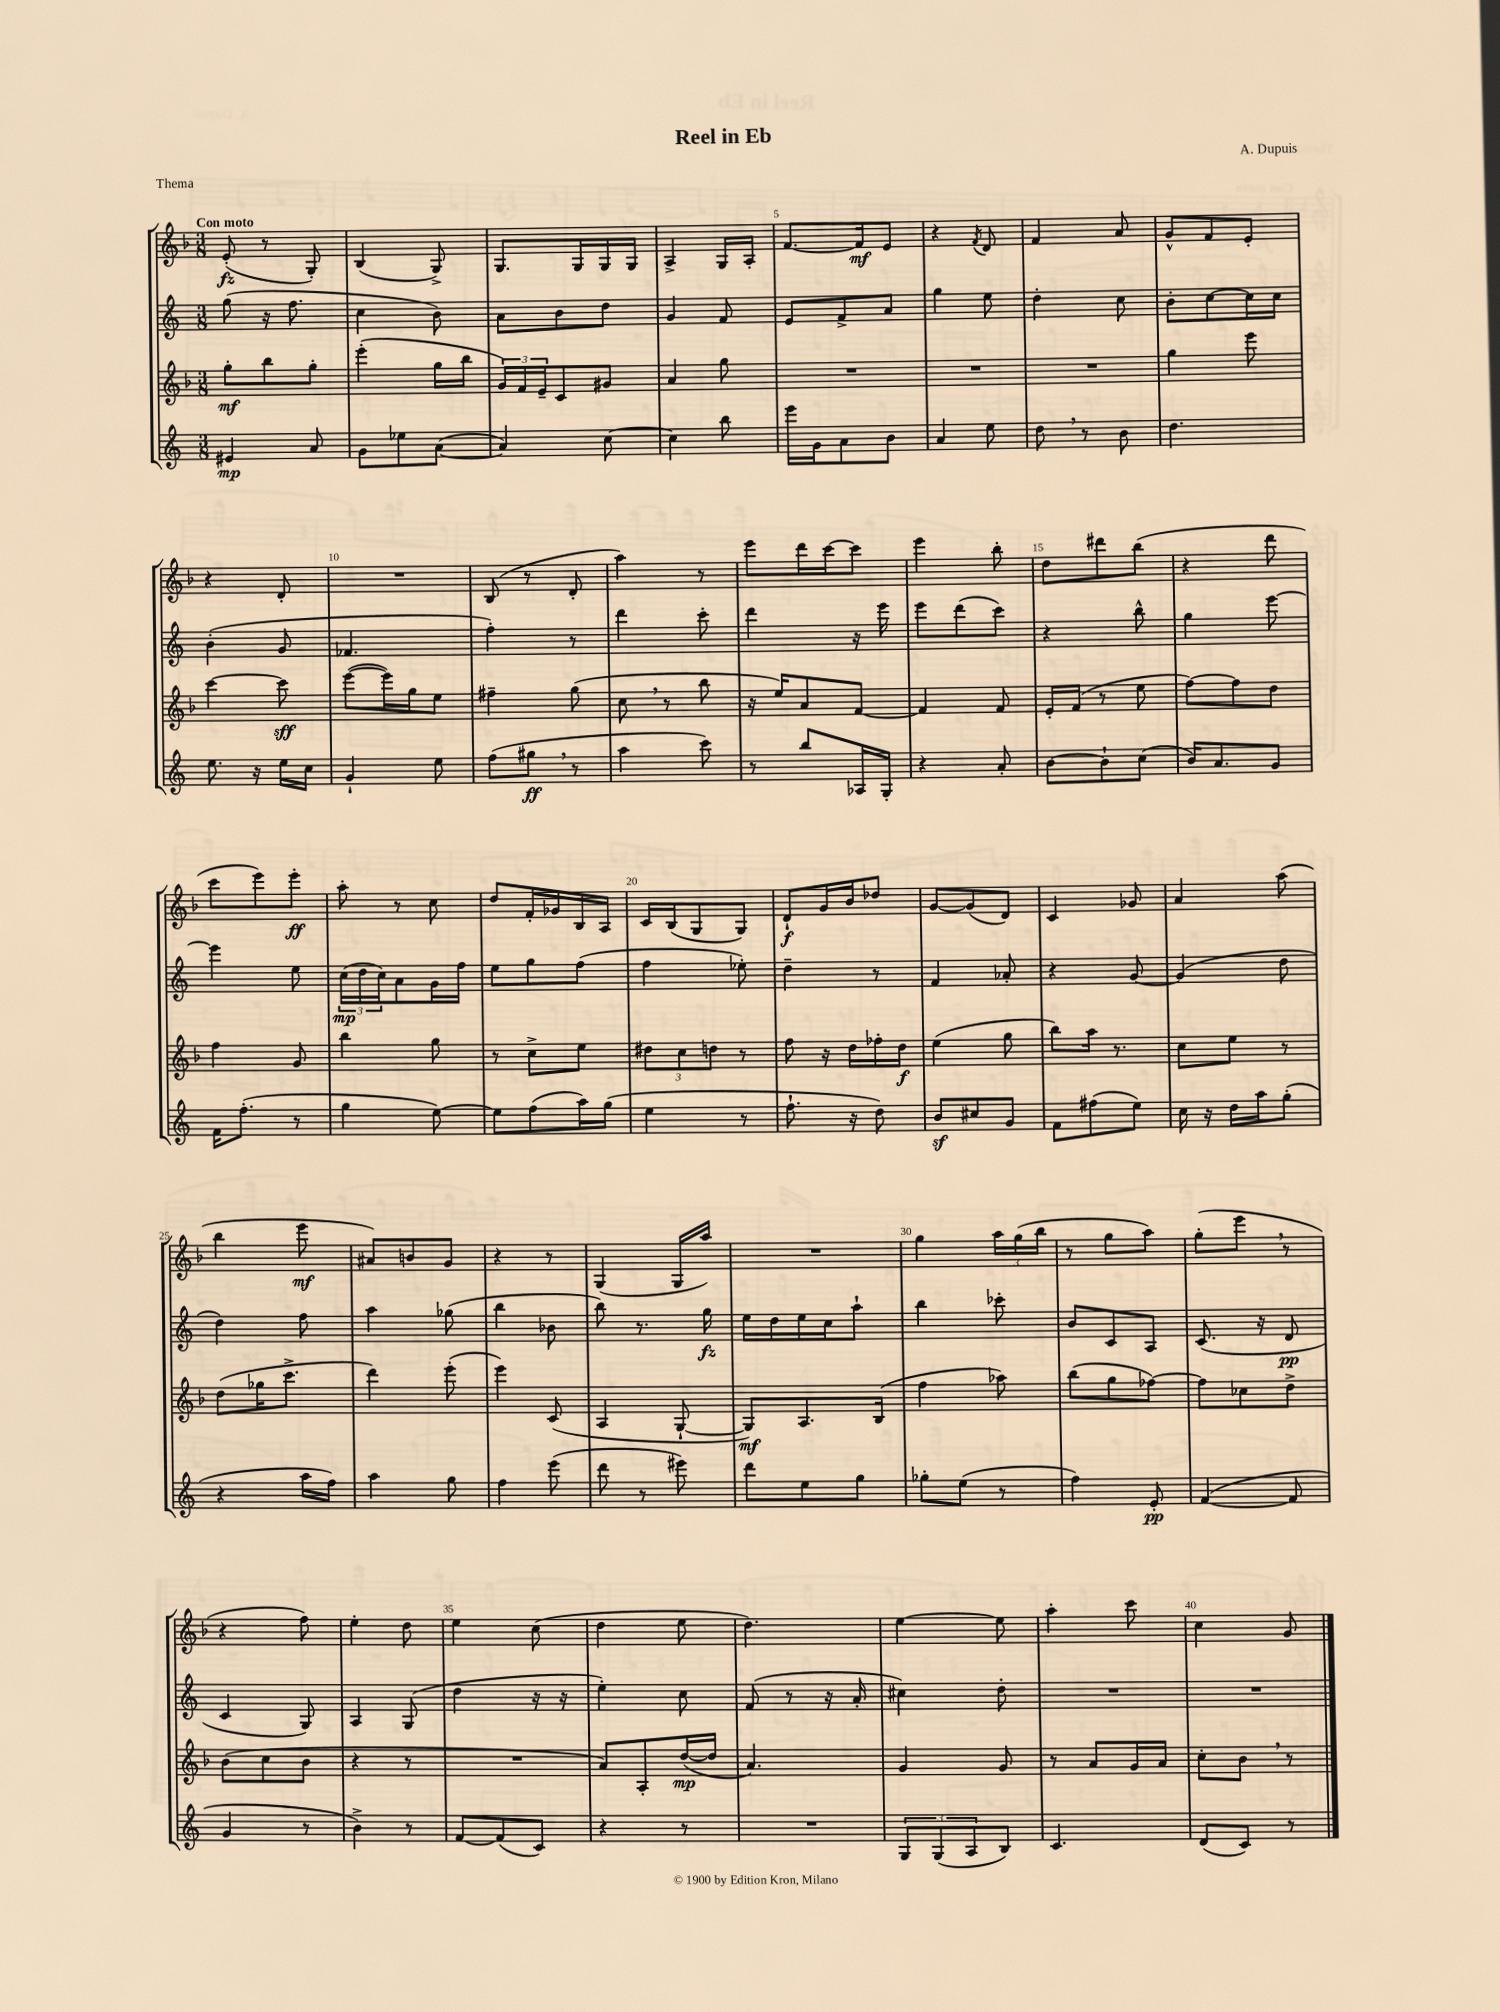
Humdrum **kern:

**kern	**dynam	**kern	**dynam	**kern	**dynam	**kern	**dynam
*part4	*part4	*part3	*part3	*part2	*part2	*part1	*part1
*staff4	*staff4	*staff3	*staff3	*staff2	*staff2	*staff1	*staff1
*clefG2	*	*clefG2	*	*clefG2	*	*clefG2	*
*k[]	*	*k[b-]	*	*k[]	*	*k[b-]	*
*M3/8	*	*M3/8	*	*M3/8	*	*M3/8	*
=1	=1	=1	=1	=1	=1	=1	=1
!	!	!	!	!	!	!LO:TX:a:B:t=Con moto	!
4e#X/	mp	8gg'\L	mf	(8gg\	.	(8e'/	fz
.	.	8bb-\	.	16r	.	8r	.
.	.	.	.	8.ff\	.	.	.
8a/	.	8gg'\J	.	.	.	8G'/)	.
=2	=2	=2	=2	=2	=2	=2	=2
8g\L	.	(4eee'\	.	4cc\	.	(4B-/	.
8ee-X\	.	.	.	.	.	.	.
([8a\J	.	16gg\LL	.	8b\)	.	8G^/)	.
.	.	16bb-\JJ	.	.	.	.	.
=3	=3	=3	=3	=3	=3	=3	=3
4a/])	.	24g/LL)	.	8a\L	.	8.G/L	.
.	.	24f/	.	.	.	.	.
.	.	24e~/J	.	.	.	.	.
.	.	8c/	.	8b\	.	.	.
.	.	.	.	.	.	16G/L	.
[8cc\	.	8g#X/J	.	8dd\J	.	16G/	.
.	.	.	.	.	.	16G/JJ	.
=4	=4	=4	=4	=4	=4	=4	=4
4cc\]	.	4a/	.	4g/	.	4A^/	.
8bb\	.	8gg\	.	8f/	.	16G/LL	.
.	.	.	.	.	.	16A'/JJ	.
=5	=5	=5	=5	=5	=5	=5	=5
16eee\LL	.	4.r	.	8e/L	.	[8.f/L	.
16g\J	.	.	.	.	.	.	.
8a\	.	.	.	8f^/	.	.	.
.	.	.	.	.	.	16f/k]	mf
8b\J	.	.	.	8a/J	.	8e/J	.
=6	=6	=6	=6	=6	=6	=6	=6
4a/	.	4.r	.	4gg\	.	4r	.
.	.	.	.	.	.	8qf/	.
8ee\	.	.	.	8ee\	.	8d/	.
=7	=7	=7	=7	=7	=7	=7	=7
8dd,\	.	4.r	.	4dd'\	.	4f/	.
8r	.	.	.	.	.	.	.
8b\	.	.	.	8cc\	.	8a/	.
=8	=8	=8	=8	=8	=8	=8	=8
4.dd\	.	4gg\	.	8b'\L	.	8g^^/L	.
.	.	.	.	[8cc\	.	8f/	.
.	.	8eee\	.	16cc\L]	.	8e'/J	.
.	.	.	.	16cc\JJ	.	.	.
!!LO:LB:g=z
=9	=9	=9	=9	=9	=9	=9	=9
8.ee\	.	[4ccc\	.	(4b'\	.	4r	.
16r	.	.	.	.	.	.	.
16ee\LL	.	8ccc\]	sff	8g/	.	8d'/	.
16cc\JJ	.	.	.	.	.	.	.
=10	=10	=10	=10	=10	=10	=10	=10
4g`/	.	([8eee\L	.	4.f-X/	.	4.r	.
.	.	16eee\L])	.	.	.	.	.
.	.	16gg\J	.	.	.	.	.
8ee\	.	8ee\J	.	.	.	.	.
=11	=11	=11	=11	=11	=11	=11	=11
(8ff\L	.	4ff#X~\	.	4ff'\)	.	(8B-/	.
8gg#X,\J	ff	.	.	.	.	8r	.
8r	.	(8gg\	.	8r	.	8d'/	.
=12	=12	=12	=12	=12	=12	=12	=12
4aa\	.	8cc,\	.	4ddd\	.	4aa\)	.
.	.	8r	.	.	.	.	.
8ccc\)	.	8bb-\	.	8ccc'\	.	8r	.
=13	=13	=13	=13	=13	=13	=13	=13
8r	.	16r	.	4ddd\	.	8eee\L	.
.	.	16ee/KL)	.	.	.	.	.
8bb/L	.	8a/	.	.	.	16ddd\L	.
.	.	.	.	.	.	[16ccc\J	.
16A-X/L	.	[8f/J	.	16r	.	8ccc\J]	.
16G'/JJ	.	.	.	16eee\	.	.	.
=14	=14	=14	=14	=14	=14	=14	=14
4r	.	4f/]	.	8eee\L	.	4eee\	.
.	.	.	.	(8ddd\	.	.	.
8a'/	.	8f/	.	8ccc\J)	.	8bb-'\	.
=15	=15	=15	=15	=15	=15	=15	=15
[8b\L	.	16e'/LL	.	4r	.	8dd\L	.
.	.	(16f/JJ	.	.	.	.	.
8b`\]	.	8r	.	.	.	8ddd#X\	.
(8cc\J	.	8ee\	.	8bb^^\	.	(8bb-\J	.
=16	=16	=16	=16	=16	=16	=16	=16
16b/KL)	.	[8ff\L)	.	4gg\	.	4r	.
8.a/	.	.	.	.	.	.	.
.	.	8ff\]	.	.	.	.	.
8g/J	.	8dd\J	.	[8eee\	.	8ddd\	.
!!LO:LB:g=z
=17	=17	=17	=17	=17	=17	=17	=17
16f\KL	.	4ff\	.	4eee\]	.	8ccc\L	.
(8.ff'\J	.	.	.	.	.	.	.
.	.	.	.	.	.	8eee\)	.
8r	.	8g/	.	8ee\	.	8eee'\J	ff
=18	=18	=18	=18	=18	=18	=18	=18
4gg\	.	4bb-\	.	(24cc\LL	mp	8aa'\	.
.	.	.	.	24dd\	.	.	.
.	.	.	.	24cc\J)	.	.	.
.	.	.	.	8a\	.	8r	.
[8ee\)	.	8gg\	.	16g\L	.	8cc\	.
.	.	.	.	16ff\JJ	.	.	.
=19	=19	=19	=19	=19	=19	=19	=19
8ee\L]	.	8r	.	8ee\L	.	8dd/L	.
(8ff\	.	8cc^\L	.	8gg\	.	16f'/L	.
.	.	.	.	.	.	16g-X/	.
16aa\L)	.	8ee\J	.	(8ff\J	.	16B-/	.
(16gg\JJ	.	.	.	.	.	16A/JJ	.
=20	=20	=20	=20	=20	=20	=20	=20
4ee\	.	12dd#X\L	.	4ff\	.	16c/LL	.
.	.	.	.	.	.	(16B-/J	.
.	.	12cc\	.	.	.	.	.
.	.	.	.	.	.	8G/	.
.	.	12ddn\J	.	.	.	.	.
8r	.	8r	.	8ee-X'\)	.	8G/J)	.
=21	=21	=21	=21	=21	=21	=21	=21
8.ff`\	.	8ff\	.	4dd~\	.	8d`/L	f
.	.	16r	.	.	.	16g/L	.
16r	.	16dd\LL	.	.	.	16b-/J	.
8dd\)	.	16ff-X'\	.	8r	.	8dd-X/J	.
.	.	16dd\JJ	f	.	.	.	.
=22	=22	=22	=22	=22	=22	=22	=22
8bz/L	.	(4ee\	.	4f/	.	[8g/L	.
8cc#X/	.	.	.	.	.	(8g/]	.
8g/J	.	8gg\	.	8a-X'/	.	8d/J)	.
=23	=23	=23	=23	=23	=23	=23	=23
8f\L	.	8bb-\L)	.	4r	.	4c/	.
(8ff#X\	.	16aa\Jk	.	.	.	.	.
.	.	8.r	.	.	.	.	.
8ee\J)	.	.	.	[8g/	.	8g-X/	.
=24	=24	=24	=24	=24	=24	=24	=24
16cc\	.	8cc\L	.	(4g/]	.	4a/	.
16r	.	.	.	.	.	.	.
16dd\LL	.	8ee\J	.	.	.	.	.
16aa\J	.	.	.	.	.	.	.
(8gg'\J	.	8r	.	8dd\	.	(8aa\	.
!!LO:LB:g=z
=25	=25	=25	=25	=25	=25	=25	=25
4r	.	(8dd\L	.	4dd\)	.	4bb-\	.
.	.	16gg-X\K	.	.	.	.	.
.	.	8.ccc^\J	.	.	.	.	.
16aa\LL	.	.	.	8ff\	.	8eee\	mf
16ff\JJ)	.	.	.	.	.	.	.
=26	=26	=26	=26	=26	=26	=26	=26
4aa\	.	4ddd\)	.	4aa\	.	8a#X/L)	.
.	.	.	.	.	.	8bn/	.
8gg\	.	(8eee'\	.	(8gg-X\	.	8g/J	.
=27	=27	=27	=27	=27	=27	=27	=27
4ff\	.	4eee\)	.	4bb\	.	4r	.
(8eee\	.	(8c/	.	8b-X\	.	8r	.
=28	=28	=28	=28	=28	=28	=28	=28
8ddd\	.	4A/	.	8bb\)	.	(4G/	.
8r	.	.	.	8.r	.	.	.
8eee#X\)	.	[8G`/	.	.	.	16G/LL	.
.	.	.	.	16gg\	fz	16aa/JJ)	.
=29	=29	=29	=29	=29	=29	=29	=29
8ddd\L	.	8G/L])	mf	16ee\LL	.	4.r	.
.	.	.	.	16dd\	.	.	.
8ee\	.	8.A/	.	16ee\	.	.	.
.	.	.	.	16cc\J	.	.	.
8gg\J	.	.	.	8aa`\J	.	.	.
.	.	(16B-/Jk	.	.	.	.	.
=30	=30	=30	=30	=30	=30	=30	=30
8gg-X'\L	.	4ff\	.	4bb\	.	4gg\	.
(8ee\J	.	.	.	.	.	.	.
8r	.	8aa-X\)	.	8ccc-X'\	.	24aa\LL	.
.	.	.	.	.	.	(24gg\	.
.	.	.	.	.	.	24bb-\JJ	.
=31	=31	=31	=31	=31	=31	=31	=31
4ff\)	.	(8bb-\L	.	8b/L	.	8r	.
.	.	8gg\	.	8c/	.	8gg\L	.
8e'/	pp	[8ff-X\J)	.	8A/J	.	8aa\J)	.
=32	=32	=32	=32	=32	=32	=32	=32
([4f/	.	8ff-\L]	.	(8.c/	.	(8gg'\L	.
.	.	8cc-X\	.	.	.	8eee,\J	.
.	.	.	.	16r	.	.	.
8f/]	.	8dd^\J	.	8d/	pp	8r	.
!!LO:LB:g=z
=33	=33	=33	=33	=33	=33	=33	=33
4g/	.	(8b-\L	.	4c/	.	4r	.
.	.	8cc\	.	.	.	.	.
8r	.	8b-\J	.	8G/)	.	8ff\)	.
=34	=34	=34	=34	=34	=34	=34	=34
4b^\)	.	4r	.	4A/	.	4ee'\	.
8r	.	8r	.	(8G/	.	8dd\	.
=35	=35	=35	=35	=35	=35	=35	=35
[8f/L	.	4.r	.	4dd\	.	4ee\	.
(8f/]	.	.	.	.	.	.	.
8c/J)	.	.	.	16r	.	(8cc\	.
.	.	.	.	16r	.	.	.
=36	=36	=36	=36	=36	=36	=36	=36
4r	.	8a/L)	.	4ee'\)	.	4dd\	.
.	.	8A'/	.	.	.	.	.
8r	.	([16dd/L	mp	8cc\	.	8ee\	.
.	.	16dd/JJ]	.	.	.	.	.
=37	=37	=37	=37	=37	=37	=37	=37
4.r	.	4.a/)	.	(8f/	.	4.dd\)	.
.	.	.	.	8r	.	.	.
.	.	.	.	16r	.	.	.
.	.	.	.	16a'/	.	.	.
=38	=38	=38	=38	=38	=38	=38	=38
12G/L	.	4g/	.	4cc#X\)	.	[4ee\	.
(12G/	.	.	.	.	.	.	.
12A/	.	.	.	.	.	.	.
8B/J)	.	8g/	.	8dd'\	.	8ee\]	.
=39	=39	=39	=39	=39	=39	=39	=39
4.c/	.	8r	.	4.r	.	4aa'\	.
.	.	8a/L	.	.	.	.	.
.	.	16g/L	.	.	.	8ccc\	.
.	.	16a/JJ	.	.	.	.	.
=40	=40	=40	=40	=40	=40	=40	=40
(8d/L	.	8cc'\L	.	4.r	.	4cc\	.
8c/J)	.	8b-,\J	.	.	.	.	.
8r	.	8r	.	.	.	8g/	.
==	==	==	==	==	==	==	==
*-	*-	*-	*-	*-	*-	*-	*-
